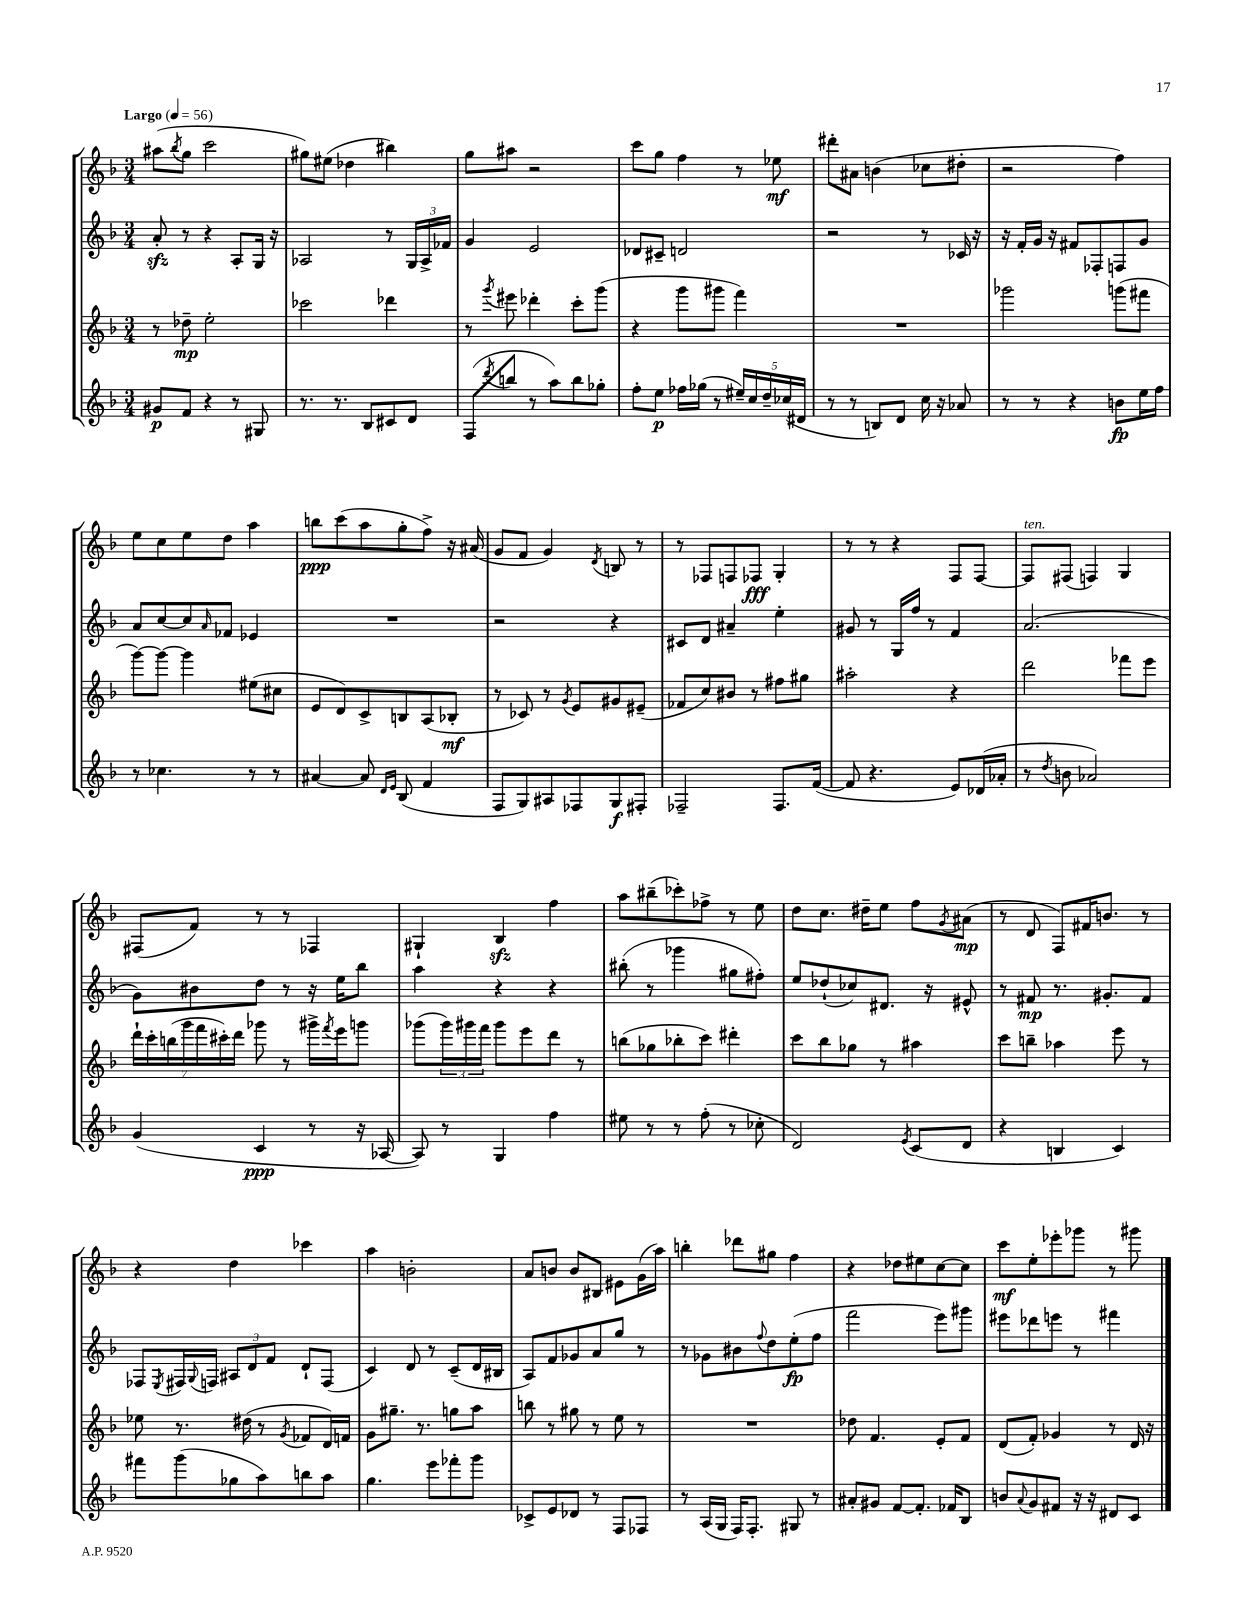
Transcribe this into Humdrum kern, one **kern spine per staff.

**kern	**dynam	**kern	**dynam	**kern	**dynam	**kern	**dynam
*part4	*part4	*part3	*part3	*part2	*part2	*part1	*part1
*staff4	*staff4	*staff3	*staff3	*staff2	*staff2	*staff1	*staff1
*clefG2	*	*clefG2	*	*clefG2	*	*clefG2	*
*k[b-]	*	*k[b-]	*	*k[b-]	*	*k[b-]	*
*M3/4	*	*M3/4	*	*M3/4	*	*M3/4	*
*MM56	*	*MM56	*	*MM56	*	*MM56	*
=1	=1	=1	=1	=1	=1	=1	=1
!	!	!	!	!	!	!LO:TX:a:B:t=Largo	!
8g#X/L	p	8r	.	8azz'/	.	(8aa#X\L	.
.	.	.	.	.	.	8qbb-/	.
8f/J	.	8dd-X~\	mp	8r	.	8gg\J	.
4r	.	2ee'\	.	4r	.	2ccc\	.
8r	.	.	.	8A'/L	.	.	.
8G#X/	.	.	.	16G/Jk	.	.	.
.	.	.	.	16r	.	.	.
=2	=2	=2	=2	=2	=2	=2	=2
8.r	.	2ccc-X\	.	2A-X/	.	8gg#X\L)	.
.	.	.	.	.	.	(8ee#X\J	.
8.r	.	.	.	.	.	.	.
.	.	.	.	.	.	4dd-X\	.
8B-/L	.	.	.	.	.	.	.
8c#X/	.	4ddd-X\	.	8r	.	4bb#X\)	.
8d/J	.	.	.	24G/LL	.	.	.
.	.	.	.	24A-^/	.	.	.
.	.	.	.	24f-X/JJ	.	.	.
=3	=3	=3	=3	=3	=3	=3	=3
(8F/L	.	8r	.	4g/	.	8gg\L	.
8qddd/	.	8qggg/	.	.	.	.	.
8bbn/J	.	8eee#X\	.	.	.	8aa#X\J	.
8r	.	4ddd-X'\	.	2e/	.	2r	.
8aa\L)	.	.	.	.	.	.	.
8bb\	.	8ccc'\L	.	.	.	.	.
8gg-X'\J	.	(8ggg\J	.	.	.	.	.
=4	=4	=4	=4	=4	=4	=4	=4
8ff'\L	.	4r	.	8d-X/L	.	8ccc\L	.
8ee\J	p	.	.	8c#X~/J	.	8gg\J	.
16ff-X\LL	.	8ggg\L	.	2dn/	.	4ff\	.
(16gg-X\JJ	.	.	.	.	.	.	.
8r	.	8ggg#X\J	.	.	.	.	.
20ee#X~/LL)	.	4fff\)	.	.	.	8r	.
20cc/	.	.	.	.	.	.	.
20dd~/	.	.	.	.	.	.	.
.	.	.	.	.	.	8ee-X\	mf
(20cc-X/	.	.	.	.	.	.	.
20d#X/JJ	.	.	.	.	.	.	.
=5	=5	=5	=5	=5	=5	=5	=5
8r	.	2.r	.	2r	.	8ddd#X'\L	.
8r	.	.	.	.	.	8a#X\J	.
8Bn/L)	.	.	.	.	.	(4bn\	.
8d/J	.	.	.	.	.	.	.
16cc\	.	.	.	8r	.	8cc-X\L	.
16r	.	.	.	.	.	.	.
8a-X/	.	.	.	16c-X/	.	8dd#X'\J	.
.	.	.	.	16r	.	.	.
=6	=6	=6	=6	=6	=6	=6	=6
8r	.	2ggg-X\	.	16r	.	2r	.
.	.	.	.	16f'/LL	.	.	.
8r	.	.	.	16g/JJ	.	.	.
.	.	.	.	16r	.	.	.
4r	.	.	.	8f#X/L	.	.	.
.	.	.	.	8F-X'/	.	.	.
8bn\L	fp	(8gggn\L	.	8Fn/	.	4ff\)	.
16ee\L	.	8fff#X\J	.	8g/J	.	.	.
16ff\JJ	.	.	.	.	.	.	.
!!LO:LB:g=z
=7	=7	=7	=7	=7	=7	=7	=7
8r	.	[8ggg\L)	.	8a/L	.	8ee\L	.
4.cc-X\	.	8ggg\J_	.	[8cc/	.	8cc\	.
.	.	4ggg\]	.	8cc/]	.	8ee\	.
.	.	.	.	16qqa/	.	.	.
.	.	.	.	8f-X/J	.	8dd\J	.
8r	.	(8ee#X\L	.	4e-X/	.	4aa\	.
8r	.	8cc#X\J	.	.	.	.	.
=8	=8	=8	=8	=8	=8	=8	=8
[4a#X/	.	8e/L	.	2.r	.	8bbn\L	ppp
.	.	8d/)	.	.	.	(8ccc\	.
8a#/]	.	8c^/	.	.	.	8aa\	.
16qqd/LL	.	.	.	.	.	.	.
16qqe/JJ	.	.	.	.	.	.	.
(8B-/	.	8Bn/	.	.	.	8gg'\	.
4f/	.	(8A/	.	.	.	8ff^\J)	.
.	.	8B-X'/J	mf	.	.	16r	.
.	.	.	.	.	.	(16a#X/	.
=9	=9	=9	=9	=9	=9	=9	=9
8F/L	.	8r	.	2r	.	8g/L	.
8G/)	.	8c-X/)	.	.	.	8f/J	.
8A#X/	.	8r	.	.	.	4g/)	.
.	.	8qg/	.	.	.	.	.
8F-X/	.	8e/L	.	.	.	.	.
.	.	.	.	.	.	8qd/	.
8G/	f	8g#X/	.	4r	.	8Bn/	.
8F#X'/J	.	(8e#X~/J	.	.	.	8r	.
=10	=10	=10	=10	=10	=10	=10	=10
2F-X~/	.	8f-X/L	.	8c#X/L	.	8r	.
.	.	8cc/)	.	8d/J	.	8F-X/L	.
.	.	8b#X/J	.	4a#X~/	.	8Fn/	.
.	.	8r	.	.	.	8F-X/J	fff
8.F-/L	.	8ff#X\L	.	4ee'\	.	4G'/	.
.	.	8gg#X\J	.	.	.	.	.
([16f/Jk	.	.	.	.	.	.	.
=11	=11	=11	=11	=11	=11	=11	=11
8f/]	.	2aa#X'\	.	8g#X/	.	8r	.
4.r	.	.	.	8r	.	8r	.
.	.	.	.	16G/LL	.	4r	.
.	.	.	.	16ff/JJ	.	.	.
.	.	.	.	8r	.	.	.
8e/L)	.	4r	.	4f/	.	8F/L	.
(16d-X/L	.	.	.	.	.	[8F/J	.
16a-X'/JJ	.	.	.	.	.	.	.
=12	=12	=12	=12	=12	=12	=12	=12
!	!	!	!	!	!	!LO:TX:a:i:t=ten.	!
8r	.	2ddd\	.	(2.a/	.	8F/L]	.
8qdd/	.	.	.	.	.	.	.
8bn\	.	.	.	.	.	(8F#X/J	.
2a-X/)	.	.	.	.	.	4Fn/)	.
.	.	8fff-X\L	.	.	.	4G/	.
.	.	8eee\J	.	.	.	.	.
!!LO:LB:g=z
=13	=13	=13	=13	=13	=13	=13	=13
(4g/	.	28ddd`\LL	.	8g\L)	.	(8F#X/L	.
.	.	28ccc'\	.	.	.	.	.
.	.	(28bbn\	.	.	.	.	.
.	.	28ggg\	.	.	.	.	.
.	.	.	.	8b#X\	.	8f/J)	.
.	.	28fff\	.	.	.	.	.
.	.	28ccc#X'\)	.	.	.	.	.
.	.	28ddd\JJ	.	.	.	.	.
4c/	ppp	8ggg-X\	.	8dd\J	.	8r	.
.	.	8r	.	8r	.	8r	.
8r	.	16ggg#X^\LL	.	16r	.	4F-X/	.
.	.	8qfff/	.	.	.	.	.
.	.	16eee\J	.	16ee\KL	.	.	.
16r	.	8gggn\J	.	8bb-\J	.	.	.
[16A-X/	.	.	.	.	.	.	.
=14	=14	=14	=14	=14	=14	=14	=14
8A-/])	.	(8ggg-X\L	.	4aa\	.	4G#X`/	.
8r	.	24ggg-\L)	.	.	.	.	.
.	.	24ggg#X\	.	.	.	.	.
.	.	24fff\JJ	.	.	.	.	.
4G/	.	8ggg#\L	.	4r	.	4B-zz/	.
.	.	8eee\	.	.	.	.	.
4ff\	.	8ddd\J	.	4r	.	4ff\	.
.	.	8r	.	.	.	.	.
=15	=15	=15	=15	=15	=15	=15	=15
8ee#X\	.	(8bbn\L	.	(8bb#X'\	.	8aa\L	.
8r	.	8gg-X\	.	8r	.	(8bb#X~\	.
8r	.	8bb-X'\	.	4ggg-X\	.	8ccc-X'\)	.
(8ff'\	.	8ccc\J)	.	.	.	8ff-X^\J	.
8r	.	4ddd#X'\	.	8gg#X\L	.	8r	.
8cc-X'\	.	.	.	8ff#X'\J)	.	8ee\	.
=16	=16	=16	=16	=16	=16	=16	=16
2d/)	.	8ccc\L	.	8ee/L	.	8dd\L	.
.	.	8bb-\	.	(8dd-X`/	.	8.cc\J	.
.	.	8gg-X\J	.	8cc-X/)	.	.	.
.	.	.	.	.	.	16dd#X~\KL	.
.	.	8r	.	8.d#X/J	.	8ee\J	.
8qe/	.	.	.	.	.	.	.
(8c/L	.	4aa#X\	.	.	.	8ff\L	.
.	.	.	.	16r	.	.	.
.	.	.	.	.	.	8qg/	.
8d/J	.	.	.	8e#X^^/	.	(8a#X\J	mp
=17	=17	=17	=17	=17	=17	=17	=17
4r	.	8ccc\L	.	8r	.	8r	.
.	.	8bbn~\J	.	8f#X/	mp	8d/	.
4Bn/	.	4aa-X\	.	8.r	.	8F/L)	.
.	.	.	.	.	.	16f#X/K	.
.	.	.	.	8.g#X'/L	.	8.bn/J	.
4c/)	.	8eee\	.	.	.	.	.
.	.	8r	.	8f#/J	.	8r	.
!!LO:LB:g=z
=18	=18	=18	=18	=18	=18	=18	=18
8fff#X\L	.	8ee-X\	.	8F-X/L	.	4r	.
.	.	.	.	8qE/	.	.	.
(8ggg\	.	8.r	.	16F#X/L	.	.	.
.	.	.	.	8qqG/	.	.	.
.	.	.	.	16Fn/JJ	.	.	.
8gg-X\	.	.	.	12A#X/L	.	4dd\	.
.	.	(16dd#X\	.	.	.	.	.
.	.	.	.	12d/	.	.	.
8aa\)	.	8r	.	.	.	.	.
.	.	.	.	12f/J	.	.	.
.	.	8qg/	.	.	.	.	.
8bbn\	.	8f-X/L	.	8d`/L	.	4ccc-X\	.
8aa\J	.	16d/L)	.	(8F/J	.	.	.
.	.	16fn/JJ	.	.	.	.	.
=19	=19	=19	=19	=19	=19	=19	=19
4.gg\	.	8g\L	.	4c/)	.	4aa\	.
.	.	8.gg#X~\J	.	.	.	.	.
.	.	.	.	8d/	.	2bn'\	.
.	.	8.r	.	.	.	.	.
8eee\L	.	.	.	8r	.	.	.
8fff-X'\	.	8ggn\L	.	(8c~/L	.	.	.
8ggg\J	.	8aa\J	.	16d/L	.	.	.
.	.	.	.	16B#X/JJ	.	.	.
=20	=20	=20	=20	=20	=20	=20	=20
8c-X^/L	.	8bbn\	.	8A/L)	.	8a/L	.
8e/	.	8r	.	8f/	.	8bn/J	.
8d-X/J	.	8gg#X\	.	8g-X/	.	8b/L	.
8r	.	8r	.	8a/	.	8B#X/J	.
8F/L	.	8ee\	.	8gg/J	.	8e#X\L	.
8F-X/J	.	8r	.	8r	.	(16g\L	.
.	.	.	.	.	.	16aa\JJ)	.
=21	=21	=21	=21	=21	=21	=21	=21
8r	.	2.r	.	8r	.	4bbn'\	.
(16A/LL	.	.	.	8g-X\L	.	.	.
16G/JJ	.	.	.	.	.	.	.
16F/KL)	.	.	.	8b#X\	.	8ddd-X\L	.
8.F'/J	.	.	.	.	.	.	.
.	.	.	.	8qqff/	.	.	.
.	.	.	.	8dd\	.	8gg#X\J	.
8G#X/	.	.	.	(8ee'\	fp	4ff\	.
8r	.	.	.	8ff\J	.	.	.
=22	=22	=22	=22	=22	=22	=22	=22
8a#X'/L	.	8dd-X\	.	2fff\	.	4r	.
8g#X/J	.	4.f/	.	.	.	.	.
[8f/L	.	.	.	.	.	8dd-X\L	.
8.f'/J]	.	.	.	.	.	8ee#X\	.
.	.	8e'/L	.	8eee\L)	.	[8cc\	.
16f-X/KL	.	.	.	.	.	.	.
8B-/J	.	8f/J	.	8ggg#X\J	.	8cc\J]	.
=23	=23	=23	=23	=23	=23	=23	=23
8bn/L	.	(8d/L	.	8eee#X\L	.	8ccc\L	mf
8qqa/	.	.	.	.	.	.	.
8g/	.	8f'/J)	.	8ddd-X\	.	8ee'\	.
8f#X/J	.	4g-X/	.	8eeen\J	.	8eee-X'\	.
16r	.	.	.	8r	.	8ggg-X\J	.
16r	.	.	.	.	.	.	.
8d#X/L	.	8r	.	4fff#X\	.	8r	.
8c/J	.	16d/	.	.	.	8ggg#X\	.
.	.	16r	.	.	.	.	.
==	==	==	==	==	==	==	==
*-	*-	*-	*-	*-	*-	*-	*-
